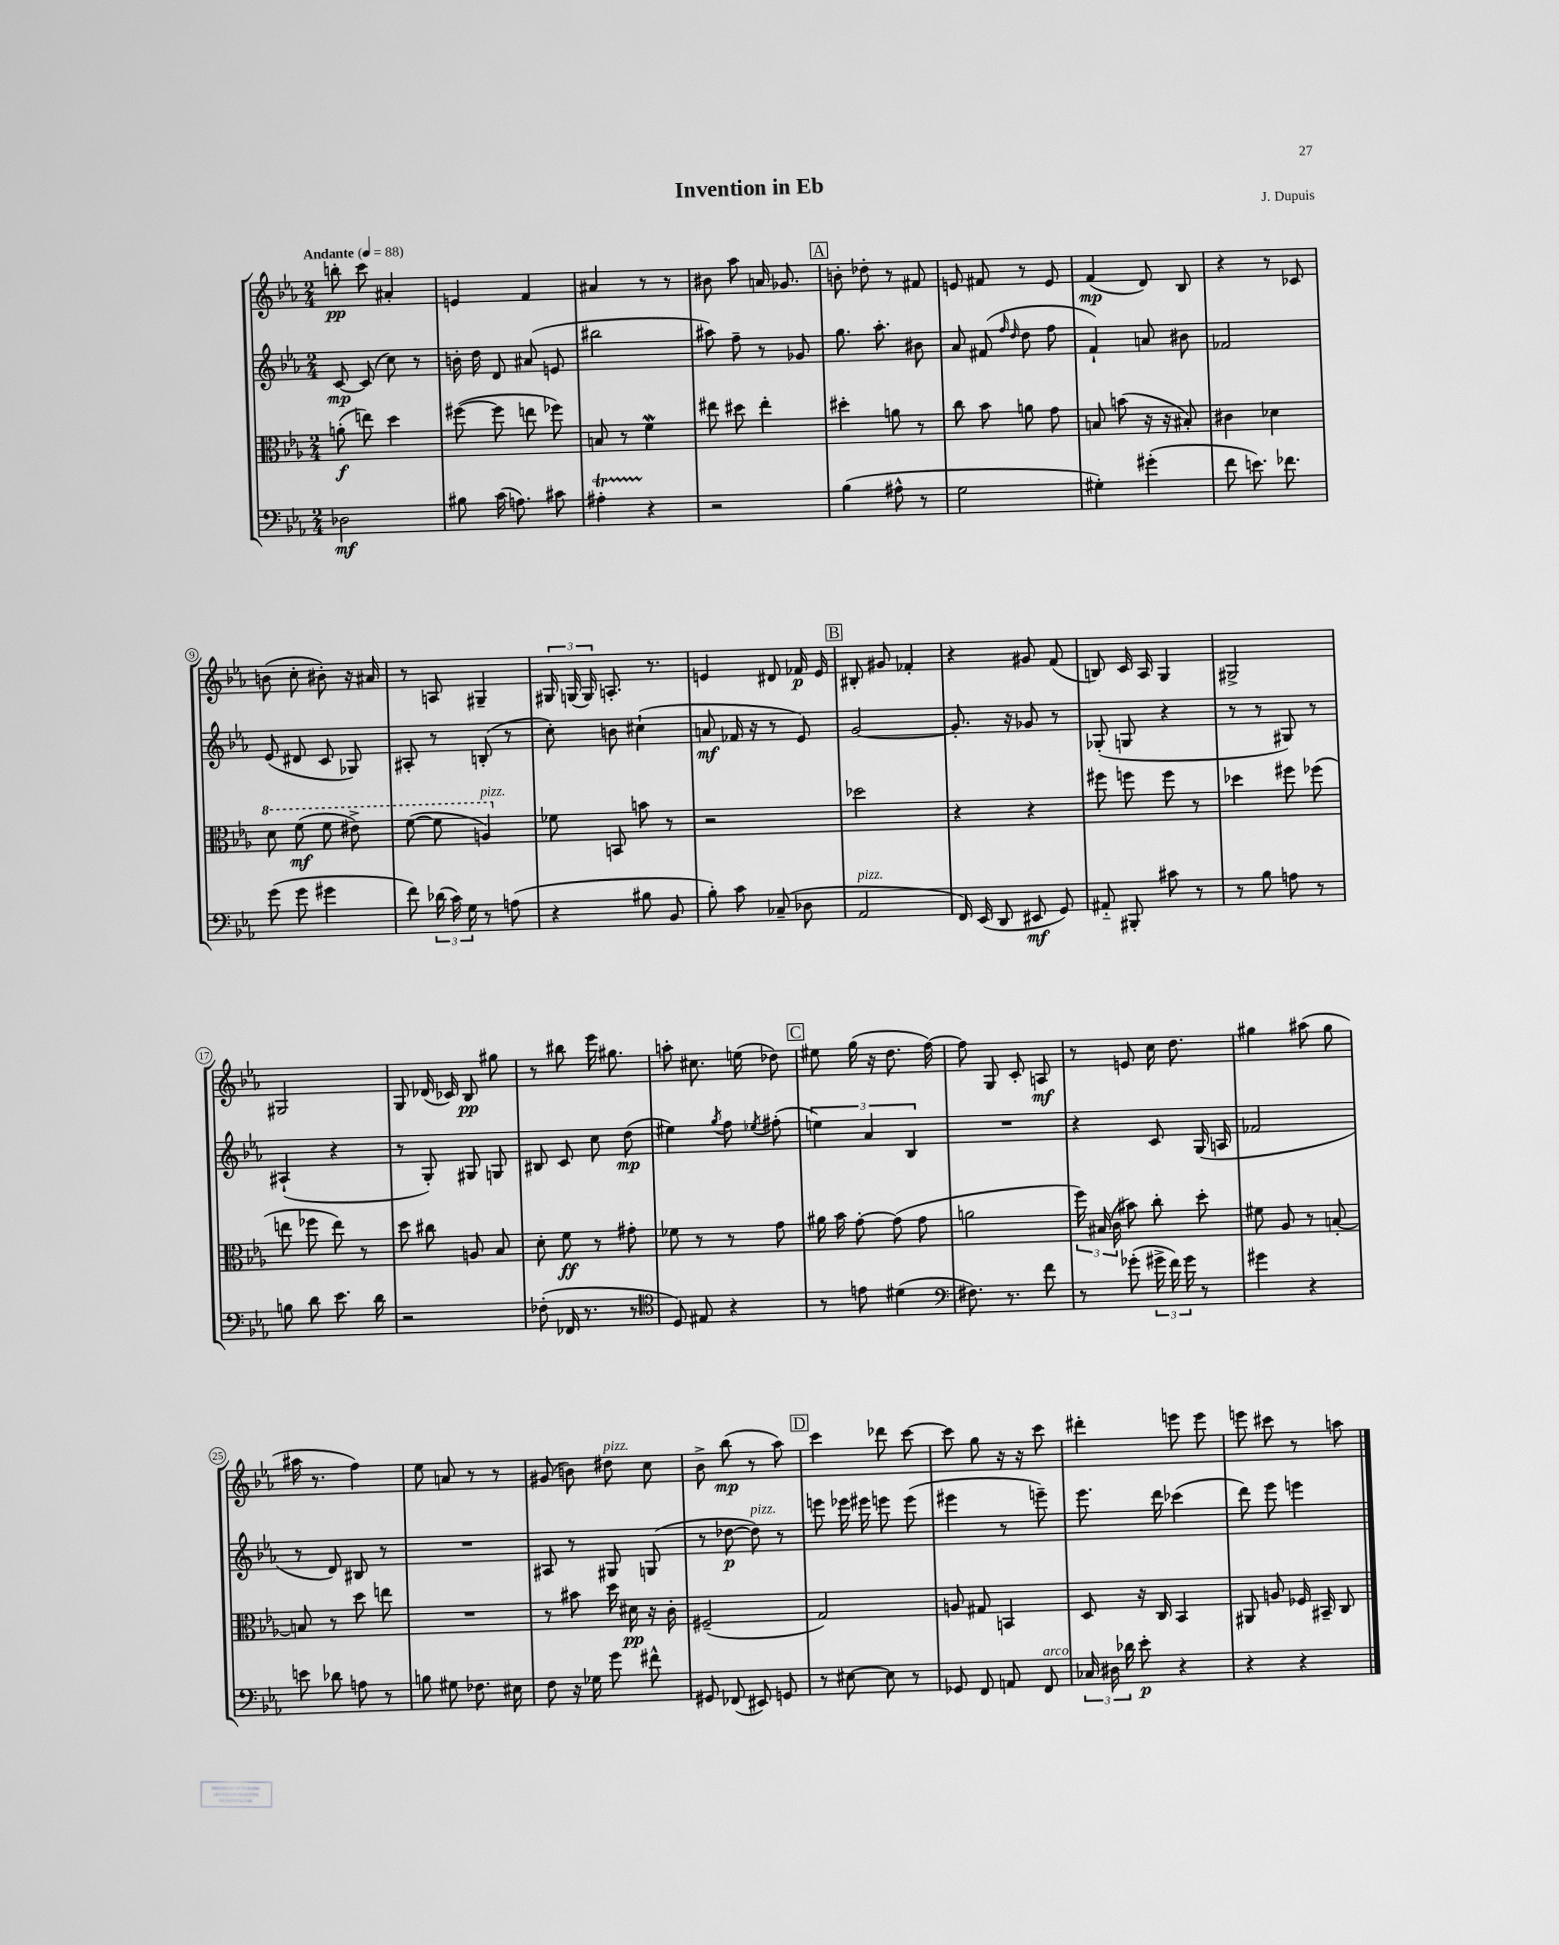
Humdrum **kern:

**kern	**dynam	**kern	**dynam	**kern	**dynam	**kern	**dynam
*part4	*part4	*part3	*part3	*part2	*part2	*part1	*part1
*staff4	*staff4	*staff3	*staff3	*staff2	*staff2	*staff1	*staff1
*clefF4	*	*clefC3	*	*clefG2	*	*clefG2	*
*k[b-e-a-]	*	*k[b-e-a-]	*	*k[b-e-a-]	*	*k[b-e-a-]	*
*M2/4	*	*M2/4	*	*M2/4	*	*M2/4	*
*MM88	*	*MM88	*	*MM88	*	*MM88	*
=1	=1	=1	=1	=1	=1	=1	=1
!	!	!	!	!	!	!LO:TX:a:B:t=Andante	!
2D-X\	mf	(8an'\	f	[8c/	mp	8bbn'\	pp
.	.	8een\)	.	(8c/]	.	8ccc\	.
.	.	4dd\	.	8cc\)	.	4a#X'/	.
.	.	.	.	8r	.	.	.
=2	=2	=2	=2	=2	=2	=2	=2
8B#X\	.	([8ff#X\	.	16bn'\	.	4en/	.
.	.	.	.	16dd\	.	.	.
(16c\	.	8ff#\]	.	8d/	.	.	.
8.An\)	.	.	.	.	.	.	.
.	.	8een\	.	(8a#X/	.	4f/	.
8c#X\	.	8ff-X\)	.	8en/	.	.	.
=3	=3	=3	=3	=3	=3	=3	=3
4A#Xt'\	.	8Bn/	.	2bb#X\	.	4a#X/	.
.	.	8r	.	.	.	.	.
4r	.	4fW\	.	.	.	8r	.
.	.	.	.	.	.	8r	.
=4	=4	=4	=4	=4	=4	=4	=4
2r	.	8ee#X\	.	8aa#X\)	.	8b#X\	.
.	.	8dd#X\	.	8ff~\	.	8aa-\	.
.	.	4ee#'\	.	8r	.	16an/	.
.	.	.	.	.	.	8.g-X/	.
.	.	.	.	8g-X/	.	.	.
!!LO:REH:place=s1:t=A
=5	=5	=5	=5	=5	=5	=5	=5
(4B-\	.	4dd#X'\	.	8.gg\	.	8bn'\	.
.	.	.	.	.	.	8dd-X'\	.
.	.	.	.	8.aa-'\	.	.	.
8A#X^^\	.	8an\	.	.	.	8r	.
8r	.	8r	.	8b#X\	.	8f#X/	.
=6	=6	=6	=6	=6	=6	=6	=6
2G\	.	8cc\	.	8a-/	.	8en/	.
.	.	8b-\	.	(8f#X/	.	8f#X/	.
.	.	.	.	16qqff/	.	.	.
.	.	.	.	16qqdd/	.	.	.
.	.	8an\	.	8dd\	.	8r	.
.	.	8g\	.	8ff\	.	8e/	.
=7	=7	=7	=7	=7	=7	=7	=7
4G#X'\)	.	8Bn/	.	4f`/)	.	(4f/	mp
.	.	(8bn\	.	.	.	.	.
(4g#X'\	.	16r	.	8an/	.	8d/)	.
.	.	16r	.	.	.	.	.
.	.	8B#X'/)	.	8b#X\	.	8B-/	.
=8	=8	=8	=8	=8	=8	=8	=8
8f\	.	4c#X\	.	2f-X/	.	4r	.
8.en\)	.	.	.	.	.	.	.
.	.	4d-X\	.	.	.	8r	.
8.f-X\	.	.	.	.	.	.	.
.	.	.	.	.	.	8c-X/	.
!!LO:LB:g=z
=9	=9	=9	=9	=9	=9	=9	=9
*	*	*8va	*	*	*	*	*
(8g\	.	8dd\	.	(8e-/	.	(8bn\	.
8g\	.	(8ff\	mf	8d#X/	.	8cc'\	.
4g#X\	.	8ff\	.	8c/	.	8b#X'\)	.
.	.	8ee#X^\)	.	8G-X/)	.	16r	.
.	.	.	.	.	.	16a#X/	.
=10	=10	=10	=10	=10	=10	=10	=10
8f\)	.	([8ff\	.	8A#X'/	.	8r	.
(24d-X\	.	8ff\]	.	8r	.	8An/	.
24c\)	.	.	.	.	.	.	.
24G\	.	.	.	.	.	.	.
!	!	!LO:TX:a:i:t=pizz.	!	!	!	!	!
8r	.	4an/)	.	(8Bn'/	.	4G#X~/	.
(8An\	.	.	.	8r	.	.	.
=11	=11	=11	=11	=11	=11	=11	=11
*	*	*X8va	*	*	*	*	*
4r	.	8f-X\	.	8cc'\)	.	24G#X/	.
.	.	.	.	.	.	(24Gn/	.
.	.	.	.	.	.	24G/)	.
.	.	8BBn/	.	8bn\	.	8.An'/	.
8B#X\	.	8bn\	.	(4cc#X`\	.	.	.
.	.	.	.	.	.	8.r	.
8BB-/	.	8r	.	.	.	.	.
=12	=12	=12	=12	=12	=12	=12	=12
8B-'\)	.	2r	.	8an/	mf	4en/	.
8c\	.	.	.	16f-X/	.	.	.
.	.	.	.	16r	.	.	.
(8C-X~/	.	.	.	8r	.	8d#X/	.
8D-X\	.	.	.	8e-/)	.	16f-X/	p
.	.	.	.	.	.	16e/	.
!!LO:REH:place=s1:t=B
=13	=13	=13	=13	=13	=13	=13	=13
!LO:TX:a:i:t=pizz.	!	!	!	!	!	!	!
2AA-/	.	2dd-X\	.	[2g/	.	8B#X'/	.
.	.	.	.	.	.	8g#X/	.
.	.	.	.	.	.	4f-X'/	.
=14	=14	=14	=14	=14	=14	=14	=14
16FF/)	.	4r	.	8.g'/]	.	4r	.
(16EE-/	.	.	.	.	.	.	.
8DD/	.	.	.	.	.	.	.
.	.	.	.	16r	.	.	.
8EE#X/	mf	4r	.	8g-X/	.	8g#X/	.
8GG/)	.	.	.	8r	.	(8f/	.
=15	=15	=15	=15	=15	=15	=15	=15
8AA#X/	.	8ff#X\	.	(8G-X'/	.	8Bn/)	.
8BBB#X'/	.	8ffn\	.	8Gn/	.	16c/	.
.	.	.	.	.	.	16A-/	.
8c#X\	.	8ff\	.	4r	.	4G/	.
8r	.	8r	.	.	.	.	.
=16	=16	=16	=16	=16	=16	=16	=16
8r	.	4dd-X\	.	8r	.	2G#X^/	.
8B-\	.	.	.	8r	.	.	.
8An\	.	8ff#X\	.	8G#X/)	.	.	.
8r	.	(8ff-X\	.	8r	.	.	.
!!LO:LB:g=z
=17	=17	=17	=17	=17	=17	=17	=17
8Bn\	.	8een\	.	(4A#X`/	.	2G#X/	.
8d\	.	8ff-X\	.	.	.	.	.
8.e-\	.	8ee\)	.	4r	.	.	.
.	.	8r	.	.	.	.	.
16d\	.	.	.	.	.	.	.
=18	=18	=18	=18	=18	=18	=18	=18
2r	.	8dd\	.	8r	.	8G/	.
.	.	8cc#X\	.	8G'/)	.	(16d-X/	.
.	.	.	.	.	.	16c-X/)	.
.	.	8An/	.	8G#X/	.	8B-/	pp
.	.	8B-/	.	8Gn/	.	8gg#X\	.
=19	=19	=19	=19	=19	=19	=19	=19
(8F-X'\	.	8d'\	.	8B#X/	.	8r	.
16FF-X/	.	8f\	ff	8c/	.	8bb#X\	.
8.r	.	.	.	.	.	.	.
.	.	8r	.	8cc\	.	16eee-\	.
.	.	.	.	.	.	8.gg#X\	.
8r	.	8g#X'\	.	(8dd\	mp	.	.
=20	=20	=20	=20	=20	=20	=20	=20
*clefC4	*	*	*	*	*	*	*
8D/)	.	8f-X\	.	4ee#X\)	.	8aan'\	.
8E#X/	.	8r	.	.	.	8.cc#X\	.
.	.	.	.	8qgg/	.	.	.
4r	.	8r	.	8ff\	.	.	.
.	.	.	.	.	.	(16een\	.
.	.	.	.	8qee-X/	.	.	.
.	.	8g\	.	(8ff#X'\	.	8dd-X\)	.
!!LO:REH:place=s1:t=C
=21	=21	=21	=21	=21	=21	=21	=21
8r	.	16a#X\	.	6een\)	.	8ee#X\	.
.	.	16b-\	.	.	.	.	.
8en\	.	[8g'\	.	.	.	(16gg\	.
.	.	.	.	6a-/	.	.	.
.	.	.	.	.	.	16r	.
(4d#X\	.	(8g\]	.	.	.	8.dd\	.
.	.	.	.	6B-/	.	.	.
.	.	8g\	.	.	.	.	.
.	.	.	.	.	.	[16ff\)	.
=22	=22	=22	=22	=22	=22	=22	=22
*clefF4	*	*	*	*	*	*	*
8.F#X\)	.	2an\	.	2r	.	8ff\]	.
.	.	.	.	.	.	8G/	.
8.r	.	.	.	.	.	.	.
.	.	.	.	.	.	8c'/	.
8f\	.	.	.	.	.	8An/	mf
=23	=23	=23	=23	=23	=23	=23	=23
8r	.	24ff\)	.	4r	.	8r	.
.	.	(24B#X/	.	.	.	.	.
.	.	24c\	.	.	.	.	.
(8g-X'\	.	8b#X\)	.	.	.	8en/	.
24g#X^\	.	8cc'\	.	8c/	.	16cc\	.
24f\)	.	.	.	.	.	.	.
.	.	.	.	.	.	8.dd\	.
24g#\	.	.	.	.	.	.	.
8r	.	8dd'\	.	(16G/	.	.	.
.	.	.	.	16An/	.	.	.
=24	=24	=24	=24	=24	=24	=24	=24
4g#X\	.	8f#X\	.	2f-X/	.	4gg#X\	.
.	.	8A-/	.	.	.	.	.
4r	.	8r	.	.	.	(8aa#X\	.
.	.	[8Bn'/	.	.	.	8gg#\	.
!!LO:LB:g=z
=25	=25	=25	=25	=25	=25	=25	=25
8en\	.	8Bn/]	.	8r	.	16aa#X\	.
.	.	.	.	.	.	8.r	.
8d-X\	.	8r	.	8d/)	.	.	.
8An\	.	8dd\	.	8B#X/	.	4ff\)	.
8r	.	8een\	.	8r	.	.	.
=26	=26	=26	=26	=26	=26	=26	=26
8Bn\	.	2r	.	2r	.	8ee-\	.
8G#X\	.	.	.	.	.	8an/	.
8.F-X\	.	.	.	.	.	8r	.
.	.	.	.	.	.	8r	.
16E#X\	.	.	.	.	.	.	.
=27	=27	=27	=27	=27	=27	=27	=27
8F\	.	8r	.	8A#X/	.	(8g#X/	.
16r	.	8b#X\	.	8r	.	8bn\)	.
16G-X\	.	.	.	.	.	.	.
!	!	!	!	!	!	!LO:TX:a:i:t=pizz.	!
8g\	.	16dd\	.	8G#X/	.	8dd#X\	.
.	.	16d#X\	pp	.	.	.	.
8f#X^^\	.	16r	.	(8Gn/	.	8cc\	.
.	.	16c'\	.	.	.	.	.
=28	=28	=28	=28	=28	=28	=28	=28
8GG#X/	.	(2F#X~/	.	8r	.	8b-^\	.
(8FF-X/	.	.	.	[8dd-X\	p	(8bb-\	mp
!	!	!	!	!LO:TX:a:i:t=pizz.	!	!	!
8EE#X/)	.	.	.	8dd-\])	.	8r	.
8GGn/	.	.	.	8r	.	8aa-\)	.
!!LO:REH:place=s1:t=D
=29	=29	=29	=29	=29	=29	=29	=29
8r	.	2G/)	.	8eeen\	.	4ccc\	.
[8E#X\	.	.	.	16eee-X\	.	.	.
.	.	.	.	16eee#X\	.	.	.
8E#\]	.	.	.	8eeen\	.	8ddd-X\	.
8r	.	.	.	(8eee\	.	[8ccc\	.
=30	=30	=30	=30	=30	=30	=30	=30
8GG-X/	.	8An/	.	4eee#X\	.	8ccc\]	.
8FF/	.	8G#X/	.	.	.	8gg\	.
8AAn/	.	4BBn/	.	8r	.	16r	.
.	.	.	.	.	.	16r	.
!LO:TX:a:i:t=arco	!	!	!	!	!	!	!
8FF/	.	.	.	8eeen~\)	.	8ccc\	.
=31	=31	=31	=31	=31	=31	=31	=31
24C-X/	.	8D/	.	8.eee-\	.	4ddd#X'\	.
24D#X\	.	.	.	.	.	.	.
24d-X\	.	.	.	.	.	.	.
8e-'\	p	16r	.	.	.	.	.
.	.	16C/	.	16ddd\	.	.	.
4r	.	4BB-/	.	(4ccc-X\	.	8eeen\	.
.	.	.	.	.	.	8eee\	.
=32	=32	=32	=32	=32	=32	=32	=32
4r	.	8AA#X/	.	8ddd\)	.	8eeen\	.
.	.	8An/	.	8eee-\	.	8ccc#X\	.
4r	.	16F-X/	.	4eeen\	.	8r	.
.	.	16BB#X~/	.	.	.	.	.
.	.	8C/	.	.	.	8aan\	.
==	==	==	==	==	==	==	==
*-	*-	*-	*-	*-	*-	*-	*-
